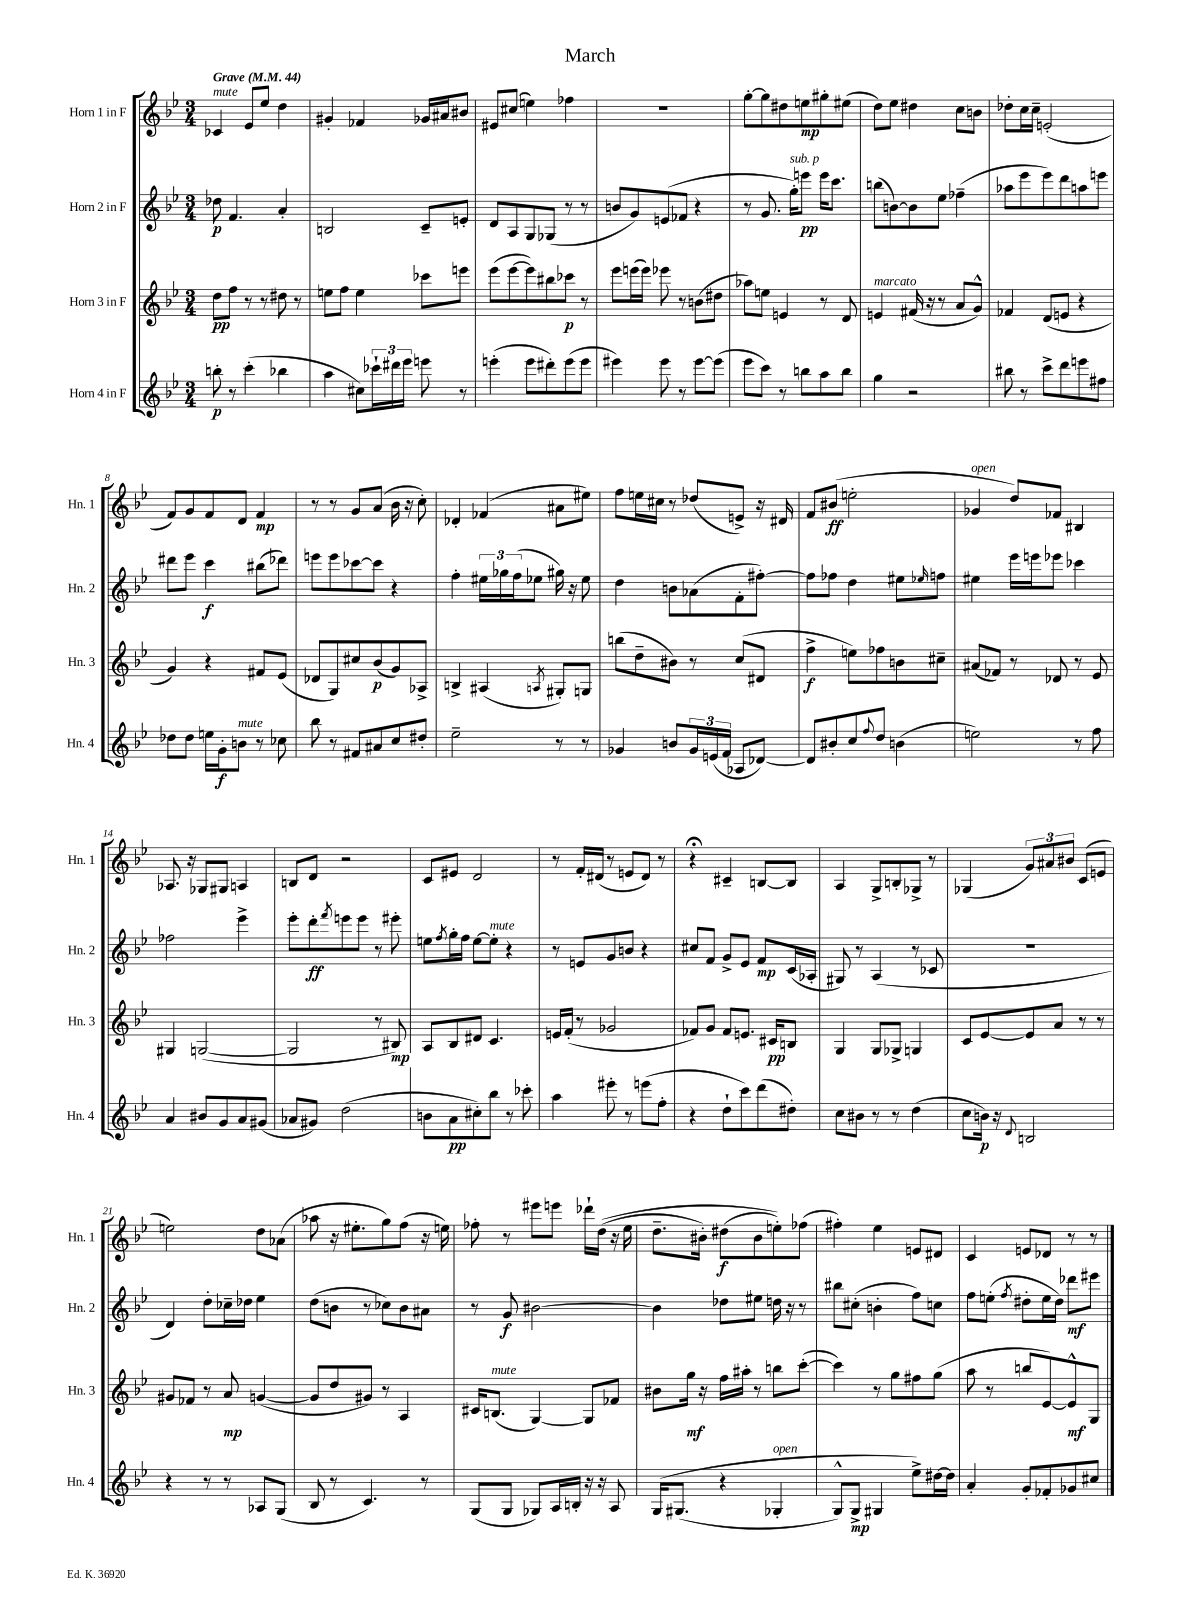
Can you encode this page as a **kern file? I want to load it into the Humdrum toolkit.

**kern	**kern	**kern	**kern
*staff4	*staff3	*staff2	*staff1
*clefG2	*clefG2	*clefG2	*clefG2
*k[b-e-]	*k[b-e-]	*k[b-e-]	*k[b-e-]
*M3/4	*M3/4	*M3/4	*M3/4
*MM44	*MM44	*MM44	*MM44
8bb'	8dd	8dd-	4c-
8r	8ff	4.f	.
(4ccc'	8r	.	8e-
.	8r	.	8ee-
4bb-	8dd#	4a'	4dd
.	8r	.	.
=	=	=	=
4aa	8ee	2B	4g#'
.	8ff	.	.
8cc#)	4ee	.	4f-
24ccc-`	.	.	.
24ddd#	.	.	.
24eee-	.	.	.
8eee	8ccc-	8c~	16g-
.	.	.	16a#
8r	8eee	8e'	8b#
=	=	=	=
(4eee'	(8eee-	8d	8e#
.	[8eee-	8A	(8cc#
8eee	8eee-])	8G	4ee)
8ddd#')	8bb#	(8G-	.
(8eee	8ccc-	8r	4ff-
8eee	8r	8r	.
=	=	=	=
4eee#)	8eee-	8b	2.r
.	(16eee	8g)	.
.	16eee)	.	.
8eee#	8eee-	(8e	.
8r	8r	8f-	.
[8eee#	(8b	4r	.
(8eee#]	8dd#	.	.
=	=	=	=
8eee-	8aa-)	8r	[8gg'
8ccc)	8ee	8.g	8gg]
8r	4e	.	8dd#
.	.	16gg')	.
8bb	.	8eee	8ee
8aa	8r	16eee	8gg#'
.	.	8.ccc	.
8bb	8d	.	(8ee#
=	=	=	=
4gg	4e	(8bb	8dd)
.	.	[8b)	8ee-
2r	(16f#	8b]	4dd#
.	16r	.	.
.	8r	8ee-	.
.	8a	(4ff-~	8cc
.	8g^^)	.	8b
=	=	=	=
8bb#	4f-	8aa-	8dd-'
8r	.	8eee-	16cc
.	.	.	16cc~
8ccc^	(8d	8eee-)	(2e'
8ddd	8e	8ddd	.
8eee	4r	8aa	.
8ff#	.	8eee	.
=	=	=	=
8dd-	4g)	8ddd#	8f)
8dd-	.	8eee-	8g
16ee	4r	4ccc	8f
16g'	.	.	.
8b	.	.	8d
8r	8f#	(8bb#	4f
8cc-	(8e-	8ddd-)	.
=	=	=	=
8bb-	8d-	8eee	8r
8r	8G)	8eee	8r
8f#	8cc#	[8ccc-	8g
8a#	(8b-	8ccc-]	(8a
8cc	8g)	4r	16b-
.	.	.	16r
8dd#'	8A-^	.	8cc')
=	=	=	=
2ee-~	4B^	4ff'	4d-'
.	(4A#	24ee#	(4f-
.	.	24gg-	.
.	.	(24ff	.
.	.	8ee-	.
.	8qA	.	.
8r	8G#')	16gg#)	8a#
.	.	16r	.
8r	8G	8ee-	8ee#)
=	=	=	=
4g-	(8bb	4dd	8ff
.	8dd~	.	16ee
.	.	.	16cc#
8b	8b#)	8b	8r
24g-	8r	(8a-	(8dd-
(24e	.	.	.
24f	.	.	.
8A-	(8cc	8f'	8e^)
[8d-)	8d#	[8ff#')	16r
.	.	.	16d#
=	=	=	=
8d-]	4ff^	8ff#]	8f
8b#'	.	8ff-	(8b#
8cc	8ee)	4dd	2ee'
8qqff	.	.	.
8dd	8ff-	.	.
(4b	8b	8ee#	.
.	.	16qqee-	.
.	8cc#~	8ff	.
=	=	=	=
2ee)	(8a#	4ee#	4g-
.	8f-)	.	.
.	8r	16eee-	8dd)
.	.	16eee	.
.	8d-	8eee-	8f-
8r	8r	4ccc-	4B#
8ff	8e-	.	.
=	=	=	=
4a	4G#	2ff-	8.A-
.	.	.	16r
8b#	([2G	.	8G-
8g	.	.	8G#
8a	.	4eee-^	4A
(8g#	.	.	.
=	=	=	=
8a-	2G]	8eee-'	8B
8g#)	.	8ddd'	8d
.	.	8qfff	.
(2dd	.	8eee	2r
.	.	8eee	.
.	8r	8r	.
.	8B#)	8eee#'	.
=	=	=	=
8b	8A	8ee	8c
.	.	8qff	.
8a	8B-	16gg'	8e#
.	.	16ff	.
8cc#')	8d#	[8ee	2d
8bb-	4.c	8ee']	.
8r	.	4r	.
8ccc-'	.	.	.
=	=	=	=
4aa	16e	8r	8r
.	(16f'	.	.
.	8r	8e	16f'
.	.	.	(16d#
8eee#'	2g-	8g	8r
8r	.	8b	8e
(8eee	.	4r	8d#)
8ff'	.	.	8r
=	=	=	=
4r	8f-)	8cc#	4r;
.	8g	8f	.
8dd`	8f-	8g^	4c#~
8ccc)	8.e	8e-	.
(8ddd	.	8f	[8B
.	16c#	.	.
8dd#')	8B	(16c	8B]
.	.	16A-'	.
=	=	=	=
8cc	4G	8G#)	4A
8b#	.	8r	.
8r	8G	(4A	8G^
8r	8G-^	.	8B'
(4dd	4G	8r	8G-^
.	.	8c-	8r
=	=	=	=
8cc	8c	2.r	(4G-
16b)	[8e-	.	.
16r	.	.	.
8qqd	.	.	.
2B	8e-]	.	12g)
.	.	.	12a#
.	8a	.	.
.	.	.	12b#
.	8r	.	(8c
.	8r	.	8e
=	=	=	=
4r	8g#	4d)	2ee)
.	8f-	.	.
8r	8r	8dd'	.
8r	8a	16cc-~	.
.	.	16dd-	.
8A-	([4g	4ee-	8dd
(8G	.	.	(8a-
=	=	=	=
8B-	8g]	(8dd	8aa-
8r	8dd	8b	16r
.	.	.	8.ee#'
4.c)	8g#)	8r	.
.	8r	8cc-)	8gg)
.	4A	8b	(8ff
8r	.	8a#	16r
.	.	.	16ee)
=	=	=	=
(8G	16c#	8r	8ff-'
.	(8.B	.	.
8G	.	8g	8r
8G-)	[4G)	[2b#	8eee#
16A	.	.	8eee
16B'	.	.	.
16r	8G]	.	16ddd-`
16r	.	.	&((16dd
8A	8f-	.	16r
.	.	.	16ee-
=	=	=	=
&(16G	8b#	4b#]	8.dd~
(8.G#	.	.	.
.	16gg	.	.
.	16r	.	16b#')
4r	16ff	8dd-	(8dd#
.	16aa#'	.	.
.	8r	8ee#	8b#
4G-'	8bb	16dd	8ee')&)
.	.	16r	.
.	([8ccc'	8r	(8ff-
=	=	=	=
8G^^)	4ccc])	8bb#	4ff#')
8G^	.	(8cc#'	.
4G#	8r	4b'	4ee-
.	8gg	.	.
8ee-^&)	8ff#	8ff)	8e
[16dd#	(8gg	8cc	8d#
16dd#]	.	.	.
=	=	=	=
4a'	8aa	8ff	4c
.	8r	(8ee'	.
.	.	8qff	.
8g'	8bb	8dd#'	8e
8f-'	[8e-)	16ee	8d-
.	.	16dd#)	.
8g-	8e-^^]	8ddd-	8r
8cc#	8G	8eee#	8r
==	==	==	==
*-	*-	*-	*-
